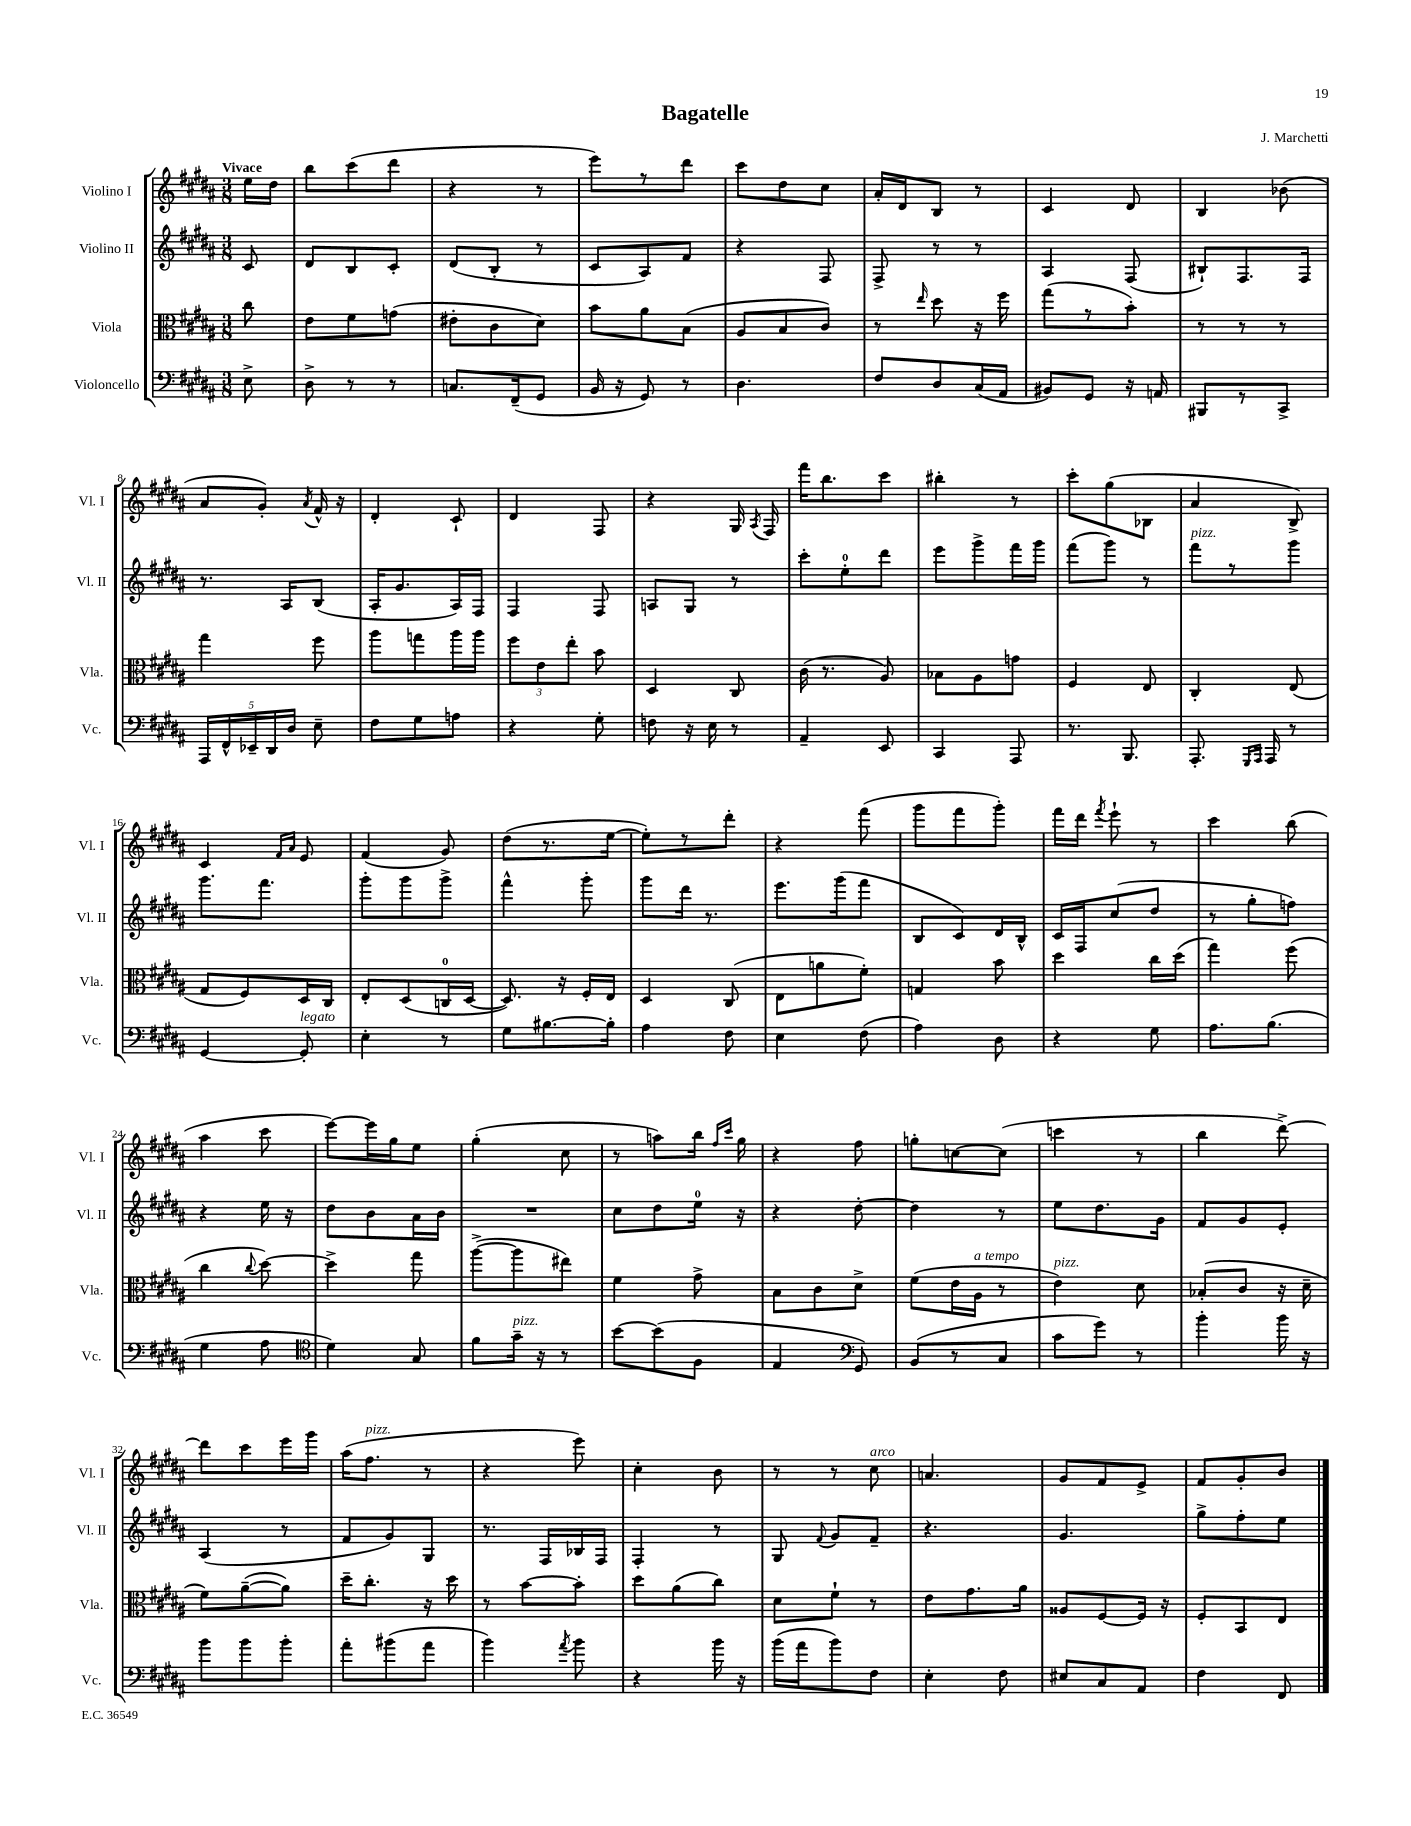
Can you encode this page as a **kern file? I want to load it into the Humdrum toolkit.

**kern	**kern	**kern	**kern
*staff4	*staff3	*staff2	*staff1
*clefF4	*clefC3	*clefG2	*clefG2
*k[f#c#g#d#a#]	*k[f#c#g#d#a#]	*k[f#c#g#d#a#]	*k[f#c#g#d#a#]
*M3/8	*M3/8	*M3/8	*M3/8
8E^\	8cc#\	8c#/	16ee\LL
.	.	.	16dd#\JJ
=	=	=	=
8D#^\	8e\L	8d#/L	8bb\L
8r	8f#\	8B/	(8ccc#\
8r	(8g\J	8c#'/J	8ddd#\J
=	=	=	=
8.C/L	8e#'\L	(8d#/L	4r
.	8c#\	8B'/J	.
(16FF#~/k	.	.	.
8GG#/J	8d#\J)	8r	8r
=	=	=	=
16BB/	8b\L	8c#/L	8eee\L)
16r	.	.	.
8GG#/)	8a#\	8A#/)	8r
8r	(8B\J	8f#/J	8ddd#\J
=	=	=	=
4.D#\	8A#/L	4r	8ccc#\L
.	8B/	.	8dd#\
.	8c#/J)	8F#/	8cc#\J
=	=	=	=
8F#/L	8r	8F#^/	16a#'/LL
.	.	.	16d#/J
.	16qqee/	.	.
8D#/	8dd#\	8r	8B/J
(16C#/L	16r	8r	8r
16AA#/JJ	16ff#\	.	.
=	=	=	=
8BB#/L)	(8gg#\L	4A#/	4c#/
8GG#/J	8r	.	.
16r	8b'\J)	(8F#/	8d#/
16AA/	.	.	.
=	=	=	=
8BBB#/L	8r	8B#`/L)	4B/
8r	8r	8.F#/	.
8CC#^/J	8r	.	(8b-\
.	.	16F#/Jk	.
=	=	=	=
20AAA#/LL	4gg#\	8.r	8a#/L
20FF#^^/	.	.	.
20EE-~/	.	.	.
.	.	.	8g#'/J)
20DD#/	.	.	.
.	.	16A#/LK	.
20D#/JJ	.	.	.
.	.	.	8qa#/
8E~\	8ff#\	(8B/J	16f#^^/
.	.	.	16r
=	=	=	=
8F#\L	8aa#\L	16A#'/LK	4d#'/
.	.	8.g#/	.
8G#\	8gg\	.	.
8A\J	16aa#\L	16A#/L)	8c#`/
.	16aa#\JJ	16F#/JJ	.
=	=	=	=
4r	12ff#\L	4F#/	4d#/
.	12e\	.	.
.	12ee'\J	.	.
8G#'\	8b\	8F#/	8F#/
=	=	=	=
8F\	4D#/	8A/L	4r
16r	.	8G#/J	.
16E\	.	.	.
8r	8C#/	8r	16G#/
.	.	.	8qA#/
.	.	.	16F#/
=	=	=	=
4AA#~/	(16c#\	8ccc#'\L	16fff#\LK
.	8.r	.	8.bb\
.	.	8ee'\	.
8EE/	8A#/)	8ddd#\J	8ccc#\J
=	=	=	=
4CC#/	8B-\L	8eee\L	4bb#'\
.	8A#\	8ggg#^\	.
8AAA#/	8g\J	16fff#\L	8r
.	.	16ggg#\JJ	.
=	=	=	=
8.r	4F#/	(8fff#\L	8ccc#'\L
.	.	8ggg#\J)	(8gg#\
8.BBB/	.	.	.
.	8E/	8r	8B-\J
=	=	=	=
8.AAA#'/	4C#'/	8fff#\L	4a#/
.	.	8r	.
16qqGGG#/LL	.	.	.
16qqAAA#/JJ	.	.	.
16AAA#/	.	.	.
8r	(8E/	8ggg#\J	8B^/)
=	=	=	=
[4GG#/	8G#/L	8.ggg#\L	4c#/
.	8F#/)	.	.
.	.	8.fff#\J	.
.	.	.	16qqf#/LL
.	.	.	16qqa#/JJ
8GG#'/]	16D#/L	.	8e/
.	16C#/JJ	.	.
=	=	=	=
4E'\	8E'/L	8ggg#'\L	(4f#/
.	(8D#/	8ggg#\	.
8r	16C/L	8ggg#^\J	8g#/)
.	[16D#/JJ	.	.
=	=	=	=
8G#\L	8.D#/])	4fff#^^\	(8dd#\L
[8.B#\	.	.	8.r
.	16r	.	.
.	16F#'/LL	8ggg#'\	.
16B#'\]Jk	16E/JJ	.	[16ee\Jk
=	=	=	=
4A#\	4D#/	8ggg#\L	8ee'\]L)
.	.	16ddd#\Jk	8r
.	.	8.r	.
8F#\	(8C#/	.	8ddd#'\J
=	=	=	=
4E\	8E\L	8.eee\L	4r
.	8a\	.	.
.	.	(16ggg#\k	.
(8F#\	8f#'\J)	8fff#\J	(8fff#\
=	=	=	=
4A#\)	4G/	8B/L	8ggg#\L
.	.	8c#/)	8fff#\
8D#\	8b\	16d#/L	8ggg#'\J)
.	.	16B^^/JJ	.
=	=	=	=
4r	4dd#\	16c#/LL	16fff#\LL
.	.	16F#/J	16ddd#\JJ
.	.	.	8qfff#/
.	.	(8cc#/	8eee`\
8G#\	16cc#\LL	8dd#/J	8r
.	(16dd#\JJ	.	.
=	=	=	=
8.A#\L	4gg#\)	8r	4ccc#\
.	.	8gg#'\L	.
(8.B\J	.	.	.
.	(8ff#\	8ff\J)	(8bb\
=	=	=	=
4G#\	4cc#\	4r	4aa#\
.	8qqcc#/	.	.
8A#\	[8dd#\)	16ee\	8ccc#\
.	.	16r	.
=	=	=	=
*clefC4	*	*	*
4d#\)	4dd#^\]	8dd#\L	[8eee\L)
.	.	8b\	16eee\]L
.	.	.	16gg#\J
8G#/	8gg#\	16a#\L	8ee\J
.	.	16b\JJ	.
=	=	=	=
8f#\L	([8aa#^\L	4.r	(4gg#'\
16g#~\Jk	8aa#\]	.	.
16r	.	.	.
8r	8ee#\J)	.	8cc#\
=	=	=	=
[8b\L	4f#\	8cc#\L	8r
(8b\]	.	8dd#\	8aa\L)
8F#\J	8g#^\	16ee\Jk	16bb\Jk
.	.	.	16qqff#/LL
.	.	.	16qqccc#/JJ
.	.	16r	16gg#\
=	=	=	=
4E/	8B\L	4r	4r
.	8c#\	.	.
*clefF4	*	*	*
8GG#/)	8d#^\J	[8dd#'\	8ff#\
=	=	=	=
(8BB/L	(8f#\L	4dd#\]	8gg'\L
8r	16e\L	.	[8cc\
.	16A#\JJ	.	.
8C#/J	8r	8r	(8cc\]J
=	=	=	=
8c#\L	4e\)	8ee\L	4ccc\
8g#\J)	.	8.dd#\	.
8r	8d#\	.	8r
.	.	16g#\Jk	.
=	=	=	=
4b'\	(8B-'/L	8f#/L	4bb\
.	8c#/J	8g#/	.
16b\	16r	8e'/J	[8ddd#^\)
16r	16d#~\	.	.
=	=	=	=
8b\L	8f#\L)	(4A#/	8ddd#\]L
8b\	([8a#~\	.	8ccc#\
8b'\J	8a#\]J)	8r	16eee\L
.	.	.	16ggg#\JJ
=	=	=	=
8a#'\L	16dd#~\LK	8f#/L	(16aa#\LK
.	8.cc#'\J	.	8.ff#\J
(8b#\	.	8g#/)	.
8a#\J	16r	8G#/J	8r
.	16dd#\	.	.
=	=	=	=
4b\)	8r	8.r	4r
.	[8b\L	.	.
.	.	16F#/LL	.
8qa#/	.	.	.
8b\	8b'\]J	16B-/	8eee\)
.	.	16F#/JJ	.
=	=	=	=
4r	8dd#\L	4F#'/	4cc#'\
.	(8a#\	.	.
16b\	8cc#\J)	8r	8b\
16r	.	.	.
=	=	=	=
(16b\LL	8d#\L	8G#/	8r
16a#\J	.	.	.
.	.	8qqf#/	.
8b\)	8f#`\J	8g#/L	8r
8F#\J	8r	8f#~/J	8cc#\
=	=	=	=
4E'\	8e\L	4.r	4.a/
.	8.g#\	.	.
8F#\	.	.	.
.	16a#\Jk	.	.
=	=	=	=
8E#/L	8A##/L	4.g#/	8g#/L
8C#/	[8F#/	.	8f#/
8AA#/J	16F#/]Jk	.	8e^/J
.	16r	.	.
=	=	=	=
4F#\	8F#'/L	8gg#^\L	8f#/L
.	8BB/	8ff#'\	8g#'/
8FF#/	8E/J	8ee\J	8b/J
==	==	==	==
*-	*-	*-	*-
